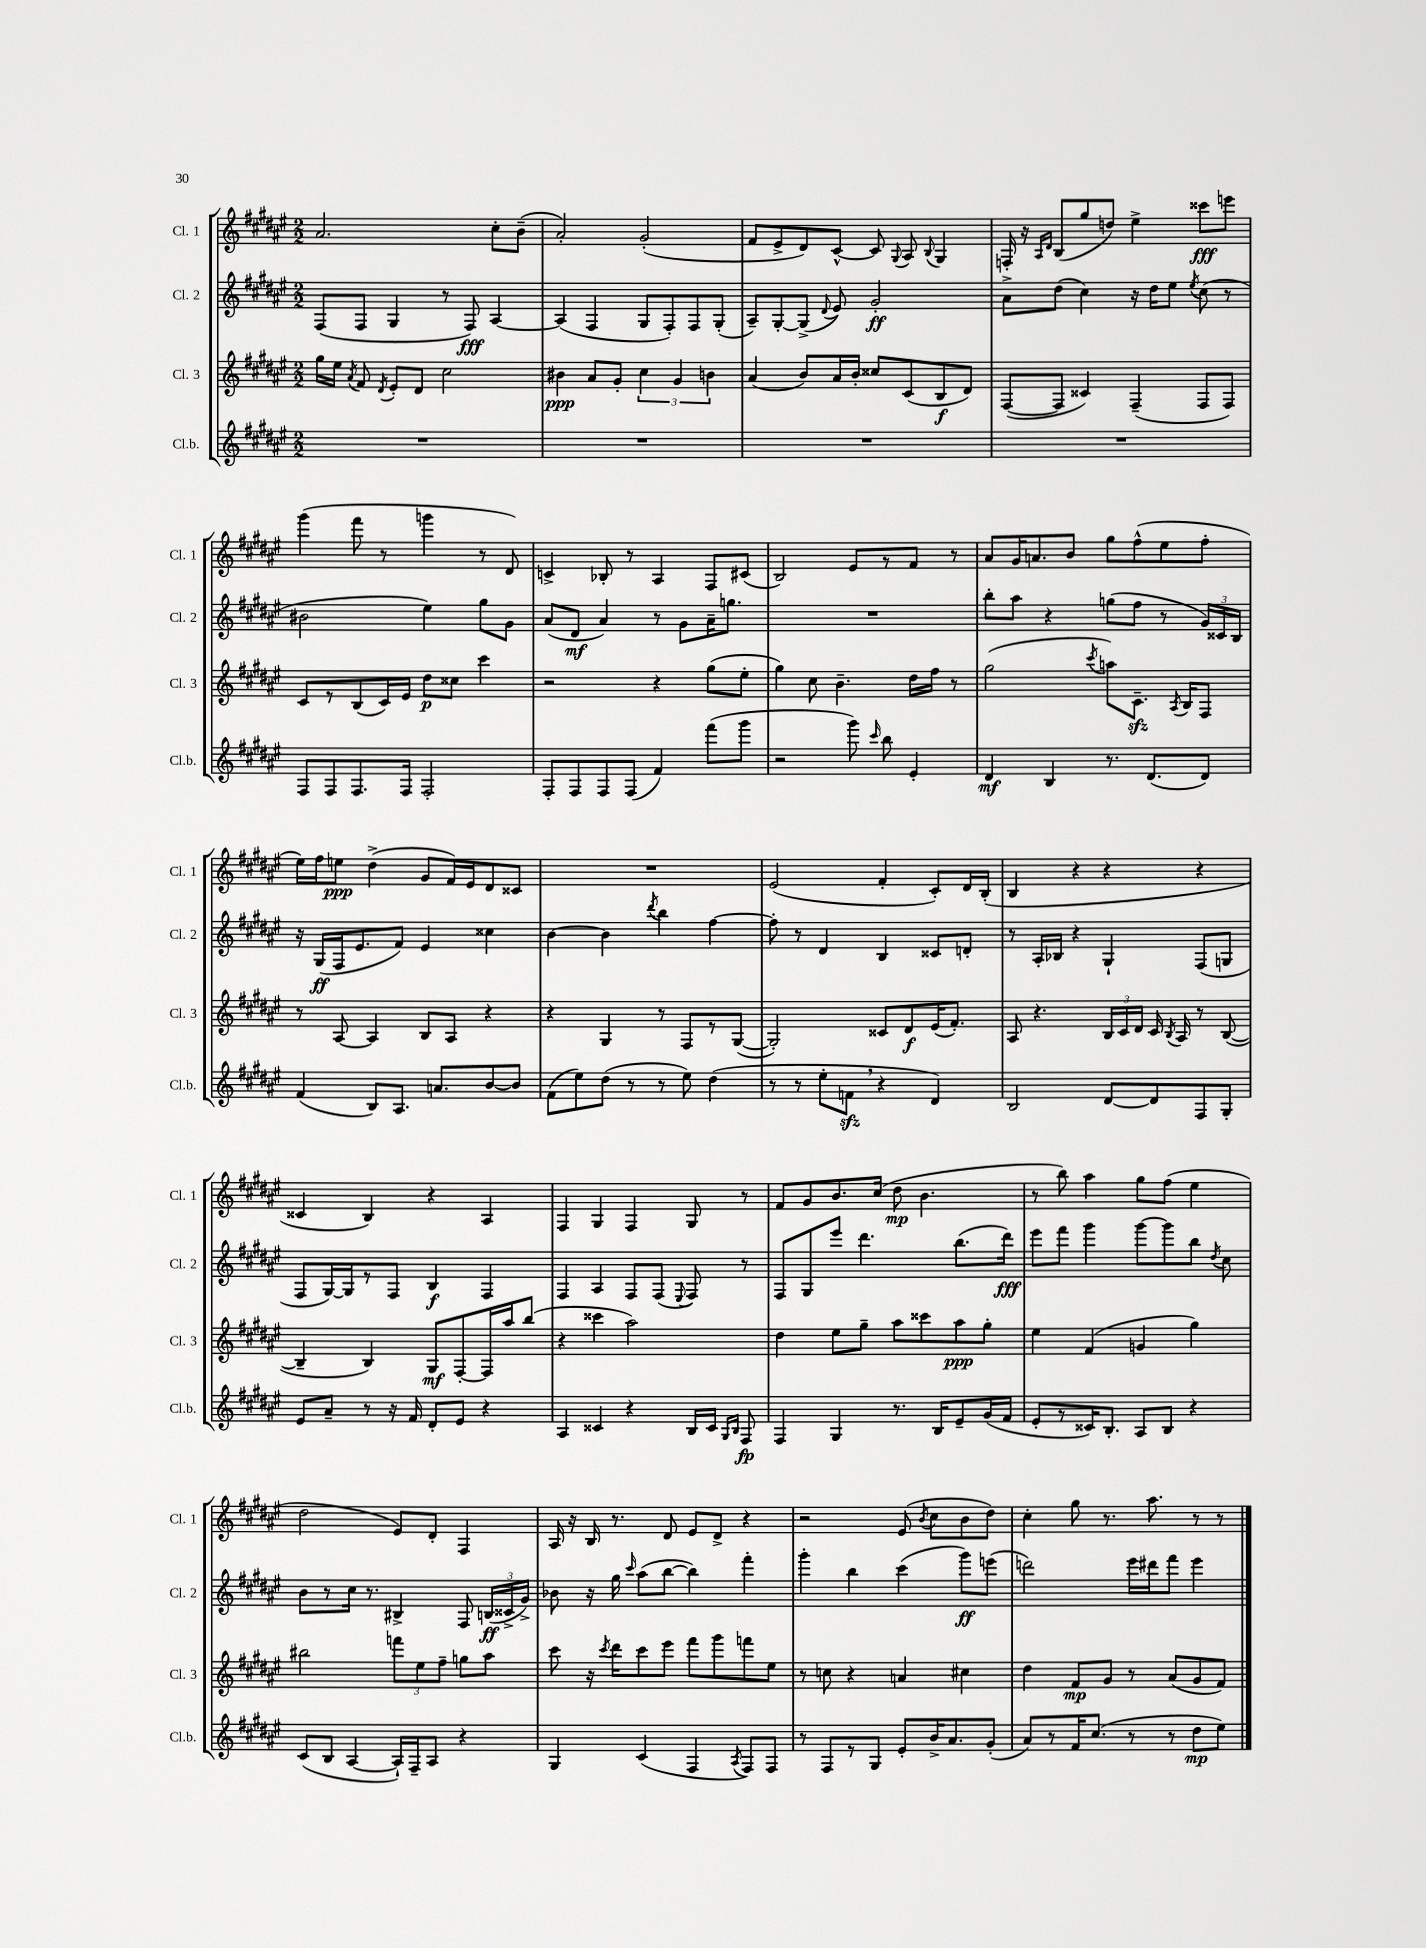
<<
\new StaffGroup <<
\new Staff = "s0" \with { instrumentName = "Cl. 1" shortInstrumentName = "Cl. 1" } {
    \clef treble \key fis \major \numericTimeSignature \time 2/2
    \autoBeamOff ais'2. cis''8[-. b'8]--( |
    ais'2-.) gis'2-.( |
    fis'8[ eis'8-> dis'8) cis'8]~-^ cis'8 \appoggiatura { gis8 } ais8 \appoggiatura { b8 } gis4 |
    f16-. r16 \grace { ais16[ dis'16] } b8[( gis''8 d''8]) eis''4-> cisis'''8[\fff e'''8] |
    gis'''4( fis'''8 r8 g'''4 r8 dis'8) |
    c'4-> bes8-. r8 ais4 fis8[ cis'8]( |
    b2) eis'8[ r8 fis'8] r8 |
    ais'8[ gis'16 a'8. b'8] gis''8[ fis''8-^( eis''8 fis''8]-. |
    eis''16[) fis''16 e''8]\ppp dis''4->( gis'8[ fis'16) eis'16 dis'8 cisis'8] |
    R1 |
    eis'2( fis'4-. cis'8[-.) dis'16 b16]-.( |
    b4 r4 r4 r4 |
    cisis'4 b4) r4 ais4 |
    fis4 gis4 fis4 gis8 r8 |
    fis'8[ gis'8 b'8. cis''16]( dis''8\mp b'4. |
    r8 b''8) ais''4 gis''8[ fis''8]( eis''4 |
    dis''2 eis'8[) dis'8]-. fis4 |
    ais16 r16 b16 r8. dis'8 eis'8[ dis'8]-> r4 |
    r2 eis'8( \acciaccatura { b'8 } cis''8[ b'8 dis''8]) |
    cis''4-. gis''8 r8. ais''8. r8 r8 \bar "|." |
}
\new Staff = "s1" \with { instrumentName = "Cl. 2" shortInstrumentName = "Cl. 2" } {
    \clef treble \key fis \major \numericTimeSignature \time 2/2
    \autoBeamOff fis8[( fis8] gis4 r8 fis8\fff) ais4~ |
    ais4( fis4 gis8[ fis8-.) fis8 gis8]-.( |
    ais8[--) gis8~-. gis8]->( \appoggiatura { dis'8 } eis'8) gis'2-.\ff |
    ais'8[-> dis''8]( cis''4) r16 dis''16[ eis''8] \acciaccatura { eis''8 } cis''8( r8 |
    bis'2 eis''4) gis''8[ gis'8] |
    ais'8[( dis'8]\mf ais'4) r8 gis'8[ ais'16-- g''8.] |
    R1 |
    b''8[-. ais''8] r4 g''8[( fis''8] r8 \tuplet 3/2 { gis'16[) cisis'16 b16] } |
    r16 gis16[\ff( fis16 eis'8. fis'8]) eis'4 cisis''4 |
    b'4~ b'4 \acciaccatura { dis'''8 } b''4 fis''4~ |
    fis''8-. r8 dis'4 b4 cisis'8[ d'8]-. |
    r8 ais16[-. bes16] r4 gis4-! fis8[( g8] |
    fis8[ gis16~) gis16 r8 fis8] b4\f fis4 |
    fis4 ais4 fis8[ fis8]( \appoggiatura { eis8 } fis8) r8 |
    fis8[ gis8 eis'''8] dis'''4. b''8.[( dis'''16]\fff) |
    eis'''8[ fis'''8] gis'''4 gis'''8[~ gis'''8 b''8] \acciaccatura { dis''8 } cis''8 |
    b'8[ r8 cis''16] r8. bis4-> fis8 \tuplet 3/2 { b16[\ff( cisis'16-> gis'16]->) } |
    bes'8 r16 gis''16 \grace { cis'''16 } ais''8[( b''8]~ b''4) fis'''4-. |
    gis'''4-. b''4 cis'''4( gis'''8[\ff) e'''8]( |
    d'''2) eis'''16[ dis'''16 fis'''8] eis'''4 \bar "|." |
}
\new Staff = "s2" \with { instrumentName = "Cl. 3" shortInstrumentName = "Cl. 3" } {
    \clef treble \key fis \major \numericTimeSignature \time 2/2
    \autoBeamOff gis''16[ eis''16] \acciaccatura { ais'8 } fis'8 \acciaccatura { dis'8 } eis'8[-. dis'8] cis''2 |
    bis'4\ppp ais'8[ gis'8]-. \tuplet 3/2 { cis''4 gis'4 b'4 } |
    ais'4( b'8[) ais'16 b'16]-. cisis''8[ cis'8( b8\f dis'8]) |
    fis8[~( fis8] cisis'4) fis4--( fis8[ fis8]) |
    cis'8[ r8 b8( cis'16) eis'16] dis''8[\p cisis''8] cis'''4 |
    r2 r4 gis''8[( eis''8]-. |
    gis''4) cis''8 b'4.-- dis''16[ fis''16] r8 |
    gis''2( \acciaccatura { cis'''8 } a''8[) cis'8.]--\sfz \acciaccatura { ais8 } b16[ fis8] |
    r8 ais8~ ais4 b8[ ais8] r4 |
    r4 gis4 r8 fis8[ r8 gis8]~( |
    gis2-.) cisis'8[ dis'8\f eis'16( fis'8.]-.) |
    ais8 r4. \tuplet 3/2 { b16[ cis'16 dis'16] } cis'16 \acciaccatura { b8 } ais16 r8 b8~( |
    b4-- b4) gis8[\mf fis8~-. fis16 ais''16 b''8]( |
    r4 cisis'''4 ais''2) |
    dis''4 eis''8[ gis''8]-- ais''8[ cisis'''8 ais''8\ppp gis''8]-. |
    eis''4 fis'4( g'4 gis''4) |
    bis''2 \tuplet 3/2 { f'''8[ eis''8 fis''8]-- } g''8[ ais''8] |
    cis'''8 r16 \acciaccatura { cis'''8 } dis'''16[ cis'''8 eis'''8] fis'''8[ gis'''8 f'''8 eis''8] |
    r8 c''8 r4 a'4 cis''4 |
    dis''4 fis'8[\mp gis'8] r8 ais'8[( gis'8 fis'8]) \bar "|." |
}
\new Staff = "s3" \with { instrumentName = "Cl.b." shortInstrumentName = "Cl.b." } {
    \clef treble \key fis \major \numericTimeSignature \time 2/2
    \autoBeamOff R1 |
    R1 |
    R1 |
    R1 |
    fis8[ fis8 fis8. fis16] fis2-. |
    fis8[-. fis8 fis8 fis8]( fis'4) fis'''8[( gis'''8] |
    r2 gis'''8) \grace { cis'''16 } b''8 eis'4-. |
    dis'4\mf b4 r8. dis'8.[( dis'8]) |
    fis'4( b8[) ais8.] a'8.[ b'8~ b'8] |
    fis'8[( eis''8) dis''8]( r8 r8 eis''8) dis''4( |
    r8 r8 eis''8[-. f'8]\sfz \breathe r4 dis'4) |
    b2 dis'8[~ dis'8 fis8 gis8]-. |
    eis'8[ ais'8]-- r8 r16 fis'16 dis'8[-. eis'8] r4 |
    ais4 cisis'4 r4 b16[ cisis'16] \grace { gis16[ b16] } fis8\fp |
    fis4 gis4 r8. b16[ eis'8-- gis'16( fis'16] |
    eis'8[-. r8 cisis'16) b8.]-. ais8[ b8] r4 |
    cis'8[( b8] ais4~ ais16[-!) fis16-- ais8] r4 |
    gis4 cis'4( fis4 \acciaccatura { ais8 } fis8[) fis8] |
    r8 fis8[ r8 gis8] eis'8[-. b'16-> ais'8. gis'8]-.( |
    ais'8[) r8 fis'16 cis''8.]( r8 r8 dis''8[\mp eis''8]) \bar "|." |
}
>>
>>
\layout { \context { \Score \remove "Bar_number_engraver" } }
